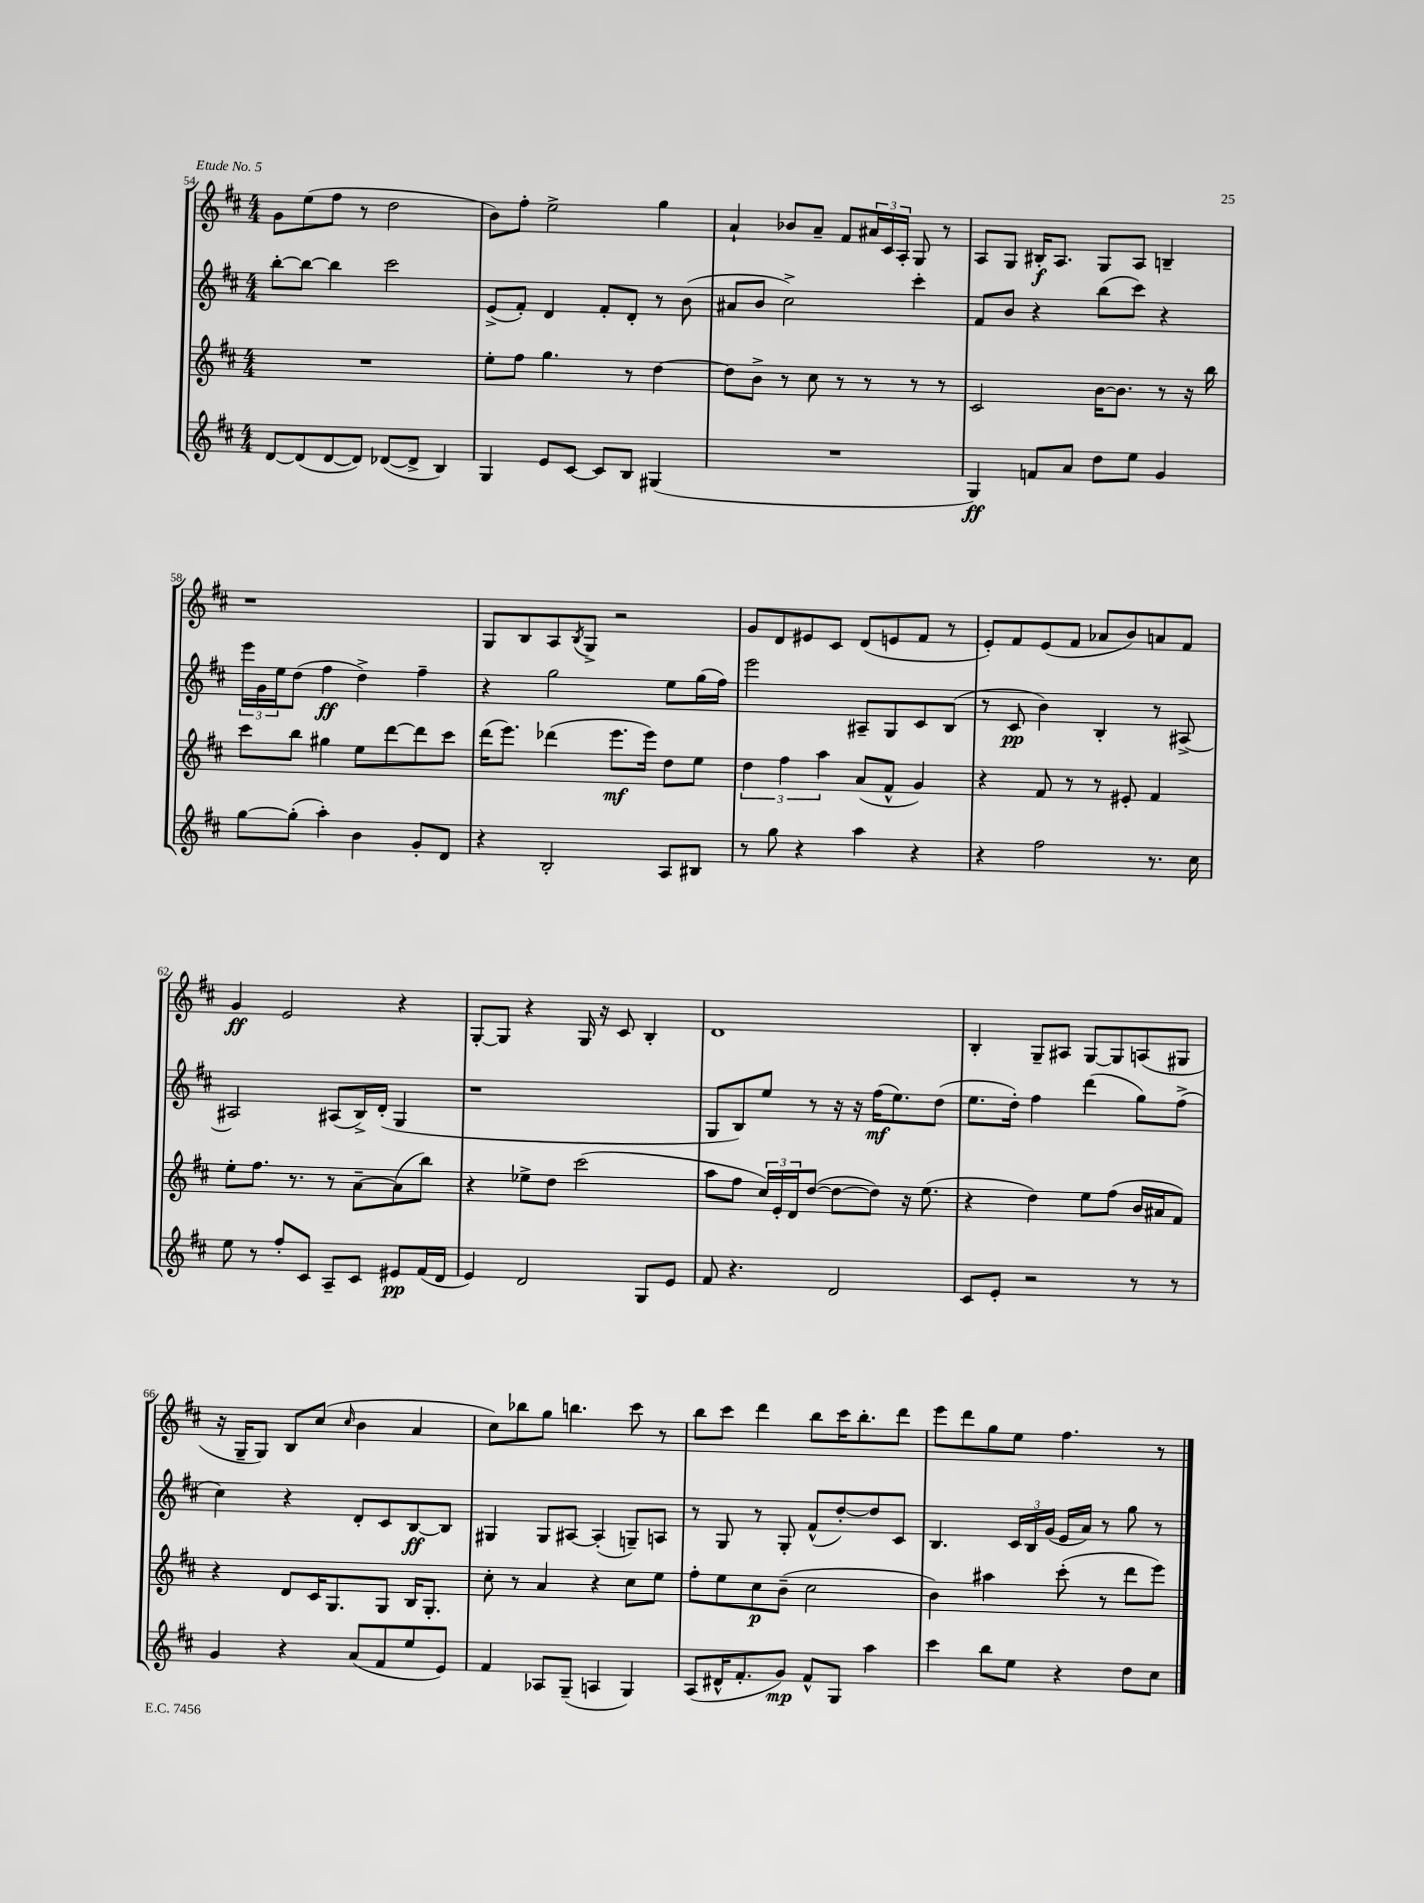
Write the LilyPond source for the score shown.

<<
\new StaffGroup <<
\new Staff = "s0" {
    \clef treble \key d \major \numericTimeSignature \time 4/4
    g'8 e''8( fis''8 r8 d''2 |
    b'8) fis''8-. e''2-> g''4 |
    a'4-! bes'8 a'8-- fis'8 \tuplet 3/2 { ais'16 cis'16 a16-. } g8 r8 |
    a8 g8 bis16-.\f a8. g8 a8 b4-- |
    r1 |
    g8 b8 a8 \acciaccatura { b8 } g8-> r2 |
    g'8 d'8 eis'8 cis'8 d'8( e'8 fis'8 r8 |
    e'8-.) fis'8 e'8( fis'8 aes'8 b'8) a'8 fis'8 |
    g'4\ff e'2 r4 |
    g8~-. g8 r4 g16 r16 cis'8 b4-. |
    d'1 |
    b4-. g8-- ais8 g8~ g8 a8( gis8 |
    r16 g16-- g8) b8 cis''8( \grace { cis''16 } b'4 a'4 |
    cis''8) bes''8 g''8 b''4. cis'''8 r8 |
    b''8 cis'''8 d'''4 b''8 cis'''16 b''8.-. d'''8 |
    e'''8 d'''8 g''8 e''8 fis''4. r8 \bar "|." |
}
\new Staff = "s1" {
    \clef treble \key d \major \numericTimeSignature \time 4/4
    b''8~-. b''8~ b''4 cis'''2 |
    e'8->( fis'8-.) d'4 fis'8-. d'8-. r8 b'8( |
    ais'8 b'8 cis''2->) cis'''4-. |
    fis'8 b'8 r4 b''8( cis'''8) r4 |
    \tuplet 3/2 { e'''16 g'16 e''16 } d''8( fis''4\ff d''4->) fis''4-- |
    r4 g''2 e''8 g''16( fis''16) |
    e'''2 ais8-- g8 cis'8 b8( |
    r8 cis'8\pp b'4) b4-. r8 ais8~-> |
    ais2 ais8( b16->) d'16-.( g4 |
    r1 |
    g8 b8) e''8 r8 r16 r16 fis''16\mf( e''8.) d''8( |
    e''8. d''16-.) fis''4 d'''4( g''8) fis''8->( |
    cis''4) r4 d'8-. cis'8 b8~\ff b8 |
    gis4 gis8 ais8~ ais4-.( g8--) a8 |
    r8 g8 r8 g8-. fis'8-^( d''8~-.) d''8 cis'8 |
    b4. \tuplet 3/2 { cis'16 b16 g'16( } e'16 a'16) r8 g''8 r8 \bar "|." |
}
\new Staff = "s2" {
    \clef treble \key d \major \numericTimeSignature \time 4/4
    R1 |
    e''8-. fis''8 g''4. r8 d''4~ |
    d''8 b'8-> r8 cis''8 r8 r8 r8 r8 |
    cis'2 b'16~ b'8. r8 r16 b''16 |
    cis'''8 b''8 gis''4 e''8 d'''8~ d'''8 cis'''8 |
    d'''16( e'''8.) des'''4( e'''8.\mf e'''16) d''8 e''8 |
    \tuplet 3/2 { d''4 fis''4 a''4 } a'8( fis'8-^ g'4) |
    r4 fis'8 r8 r8 eis'8-. fis'4 |
    e''8-. fis''8. r8. r8 a'8~-- a'8( b''8) |
    r4 ees''8-> d''8 cis'''2( |
    a''8 fis''8 \tuplet 3/2 { cis''16) e'16-. d'16 } d''8~( d''8~ d''8) r16 e''8.( |
    r4 d''4) e''8 fis''8( b'16 ais'16 fis'8) |
    r4 d'8 cis'16 g8. g8 b16 g8.-. |
    cis''8-. r8 a'4 r4 cis''8 e''8 |
    fis''8-. e''8 cis''8\p b'8--( cis''2 |
    b'4) ais''4 cis'''8-.( r8 d'''8 e'''8) \bar "|." |
}
\new Staff = "s3" {
    \clef treble \key d \major \numericTimeSignature \time 4/4
    d'8~ d'8( d'8~ d'8) des'8~( des'8-> b4) |
    g4 e'8 cis'8~ cis'8 b8 gis4( |
    R1 |
    g4\ff) f'8 a'8 d''8 e''8 g'4 |
    g''8~ g''8-.( a''4-.) b'4 g'8-. d'8 |
    r4 b2-. a8 bis8 |
    r8 g''8 r4 a''4 r4 |
    r4 fis''2 r8. cis''16 |
    e''8 r8 fis''8-. cis'8 a8-- cis'8 eis'8\pp fis'16( d'16 |
    e'4) d'2 g8 e'8 |
    fis'8 r4. d'2 |
    cis'8 e'8-. r2 r8 r8 |
    g'4 r4 a'8( fis'8 e''8 e'8) |
    fis'4 aes8 g8--( a4 g4) |
    a8( dis'16-^ fis'8.-. g'8\mp) fis'8-^ g8 a''4 |
    cis'''4 b''8 e''8 r4 d''8 cis''8 \bar "|." |
}
>>
>>
\layout { \context { \Score currentBarNumber = #54 } }
